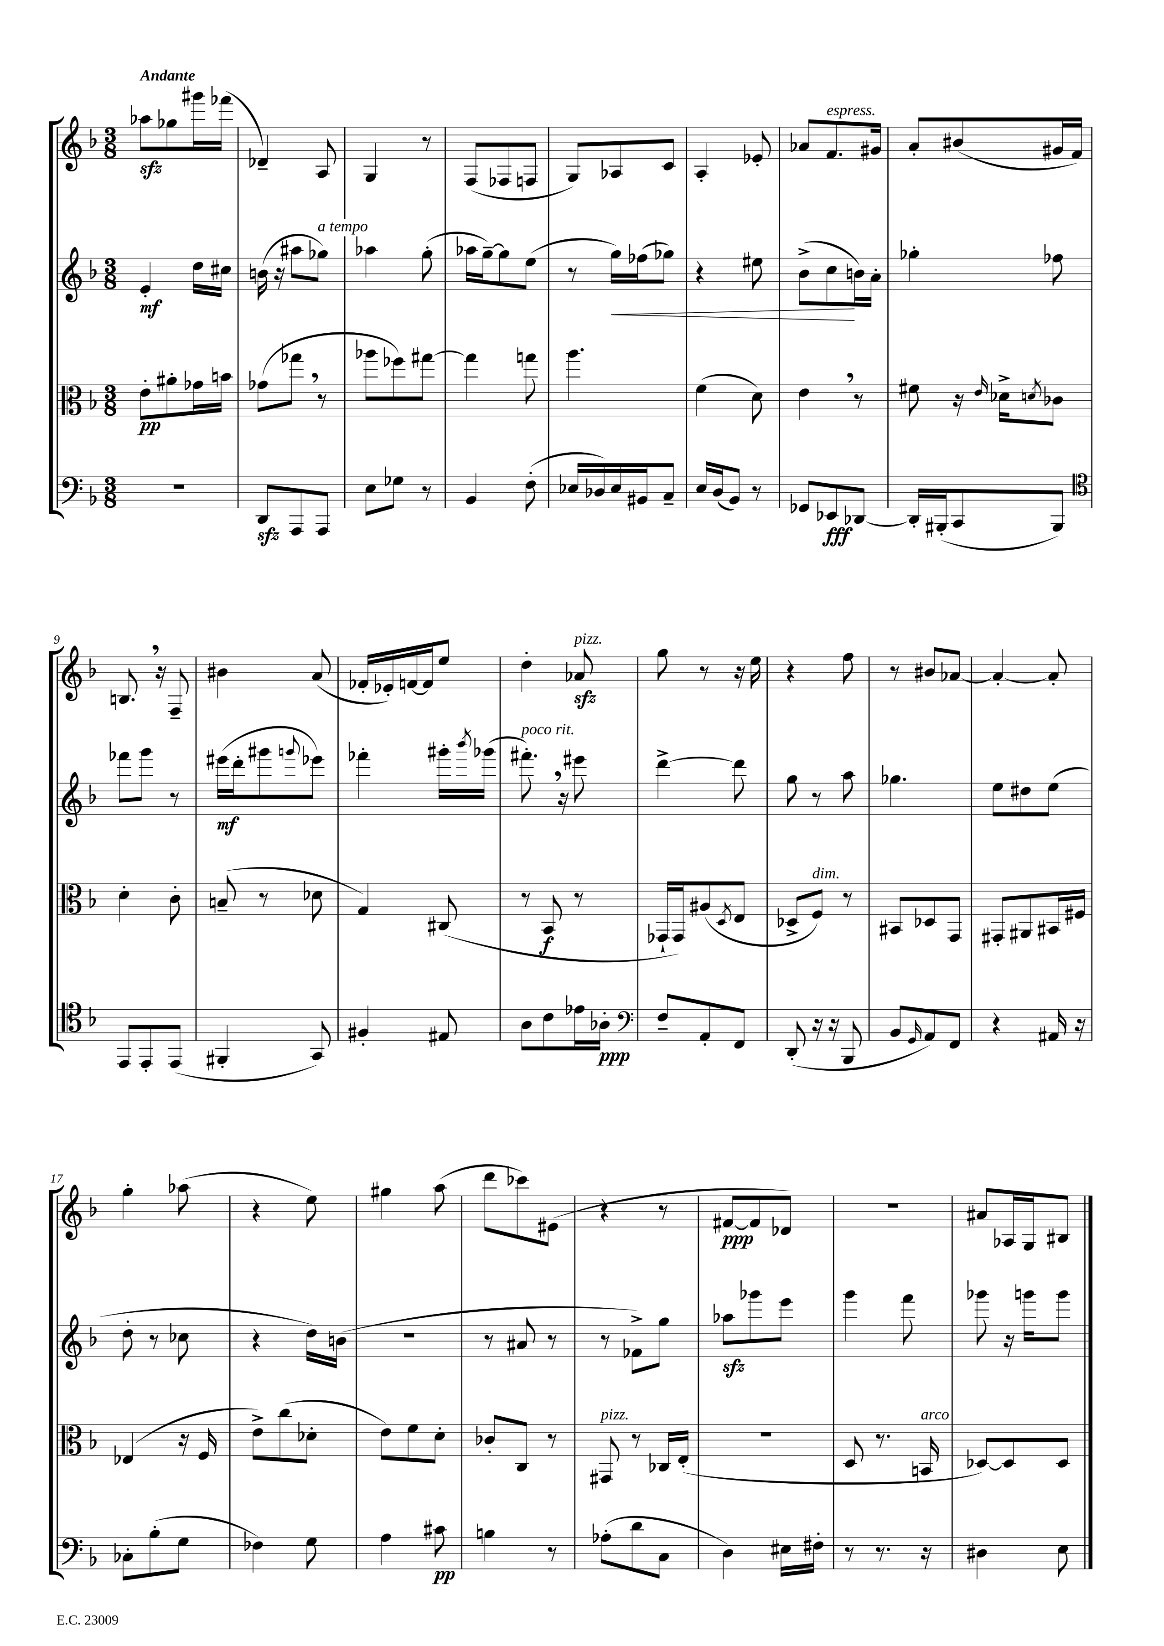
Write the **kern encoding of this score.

**kern	**kern	**kern	**kern
*staff4	*staff3	*staff2	*staff1
*clefF4	*clefC3	*clefG2	*clefG2
*k[b-]	*k[b-]	*k[b-]	*k[b-]
*M3/8	*M3/8	*M3/8	*M3/8
4.r	8e'	4e'	8aa-
.	8a#'	.	8gg-
.	16g-	16dd	16ggg#
.	16b	16cc#	(16fff-
=	=	=	=
8DD	(8g-	(16b	4d-~)
.	.	16r	.
8AAA	8gg-	8aa#	.
8AAA	8r	8gg-)	8A
=	=	=	=
8E	8aa-	4aa-	4G
8G-	8ff-)	.	.
8r	[8gg#	(8gg'	8r
=	=	=	=
4BB-	4gg#]	16aa-	(8F
.	.	[16gg~)	.
.	.	8gg]	8F-
(8F'	8gg	(8ee	8F
=	=	=	=
16E-	4.aa	8r	8G)
16D-)	.	.	.
16E-	.	16gg)	8A-
16BB#	.	(16ff-	.
8C~	.	8gg-)	8c
=	=	=	=
16E	(4f	4r	4A'
(16D	.	.	.
8BB-)	.	.	.
8r	8d)	8ee#	8e-'
=	=	=	=
8GG-	4e	(8b-^	8a-
8EE-	.	8cc	8.f
[8DD-	8r	16b)	.
.	.	16a'	16g#
=	=	=	=
16DD-']	8f#	4gg-'	8a'
(16BBB#'	.	.	.
8CC	16r	.	(8b#
.	16qqe	.	.
.	16d-^	.	.
.	8qd	.	.
8BBB#)	8c-	8ff-	16g#
.	.	.	16f)
=	=	=	=
*clefC4	*	*	*
8EE	4d'	8fff-	8.B
8EE'	.	8ggg	.
.	.	.	16r
(8EE	8c'	8r	8F~
=	=	=	=
4FF#'	(8B~	(16eee#	4b#
.	.	16ddd'	.
.	8r	8ggg#	.
.	.	8qqggg	.
8GG)	8d-	8eee-)	(8a
=	=	=	=
4F#'	4G)	4fff-'	16f-'
.	.	.	16e-')
.	.	.	[16f
.	.	.	16f]
8E#	(8C#	16ggg#'	8ee
.	.	8qbbb-	.
.	.	(16ggg-	.
=	=	=	=
8A	8r	8.fff#')	4dd'
8c	8BB-	.	.
.	.	16r	.
16e-	8r	8eee#	8a-
16A-'	.	.	.
=	=	=	=
*clefF4	*	*	*
8F~	16GG-`	[4ddd^	8gg
.	16GG-)	.	.
8AA'	(8A#	.	8r
.	8qD	.	.
8FF	8E	8ddd]	16r
.	.	.	16ee
=	=	=	=
(8DD'	8D-^	8gg	4r
16r	8F)	8r	.
16r	.	.	.
8BBB-	8r	8aa	8ff
=	=	=	=
8BB-	8BB#	4.gg-	8r
16qqGG	.	.	.
8AA)	8D-	.	8b#
8FF	8GG	.	[8a-
=	=	=	=
4r	8GG#'	8ee	4a-'_
.	8AA#	8dd#	.
16AA#	16BB#	(8ee	8a-']
16r	16F#	.	.
=	=	=	=
8C-'	(4E-	8dd'	4gg'
(8B-'	.	8r	.
8G	16r	8cc-	(8aa-
.	16F	.	.
=	=	=	=
4F-)	8e^)	4r	4r
.	(8cc	.	.
8G	8d-'	16dd)	8ee)
.	.	(16b	.
=	=	=	=
4A	8e)	4.r	4gg#
.	8f	.	.
8c#	8d'	.	(8aa
=	=	=	=
4B	8c-'	8r	8ddd
.	8C	8a#	8ccc-)
8r	8r	8r	(8e#
=	=	=	=
(8A-'	8GG#	8r	4r
8d	8r	8f-^)	.
8C	16C-	8gg	8r
.	(16E'	.	.
=	=	=	=
4D)	4.r	8aa-	[8f#
.	.	8ggg-	8f#]
16E#	.	8eee	8d-)
16F#'	.	.	.
=	=	=	=
8r	8D	4ggg	4.r
8.r	8.r	.	.
.	.	8fff	.
16r	16BB	.	.
=	=	=	=
4D#	[8D-)	8ggg-	8a#
.	8D-]	16r	16A-
.	.	16ggg	16G
8E	8D-	8ggg	8B#
==	==	==	==
*-	*-	*-	*-
